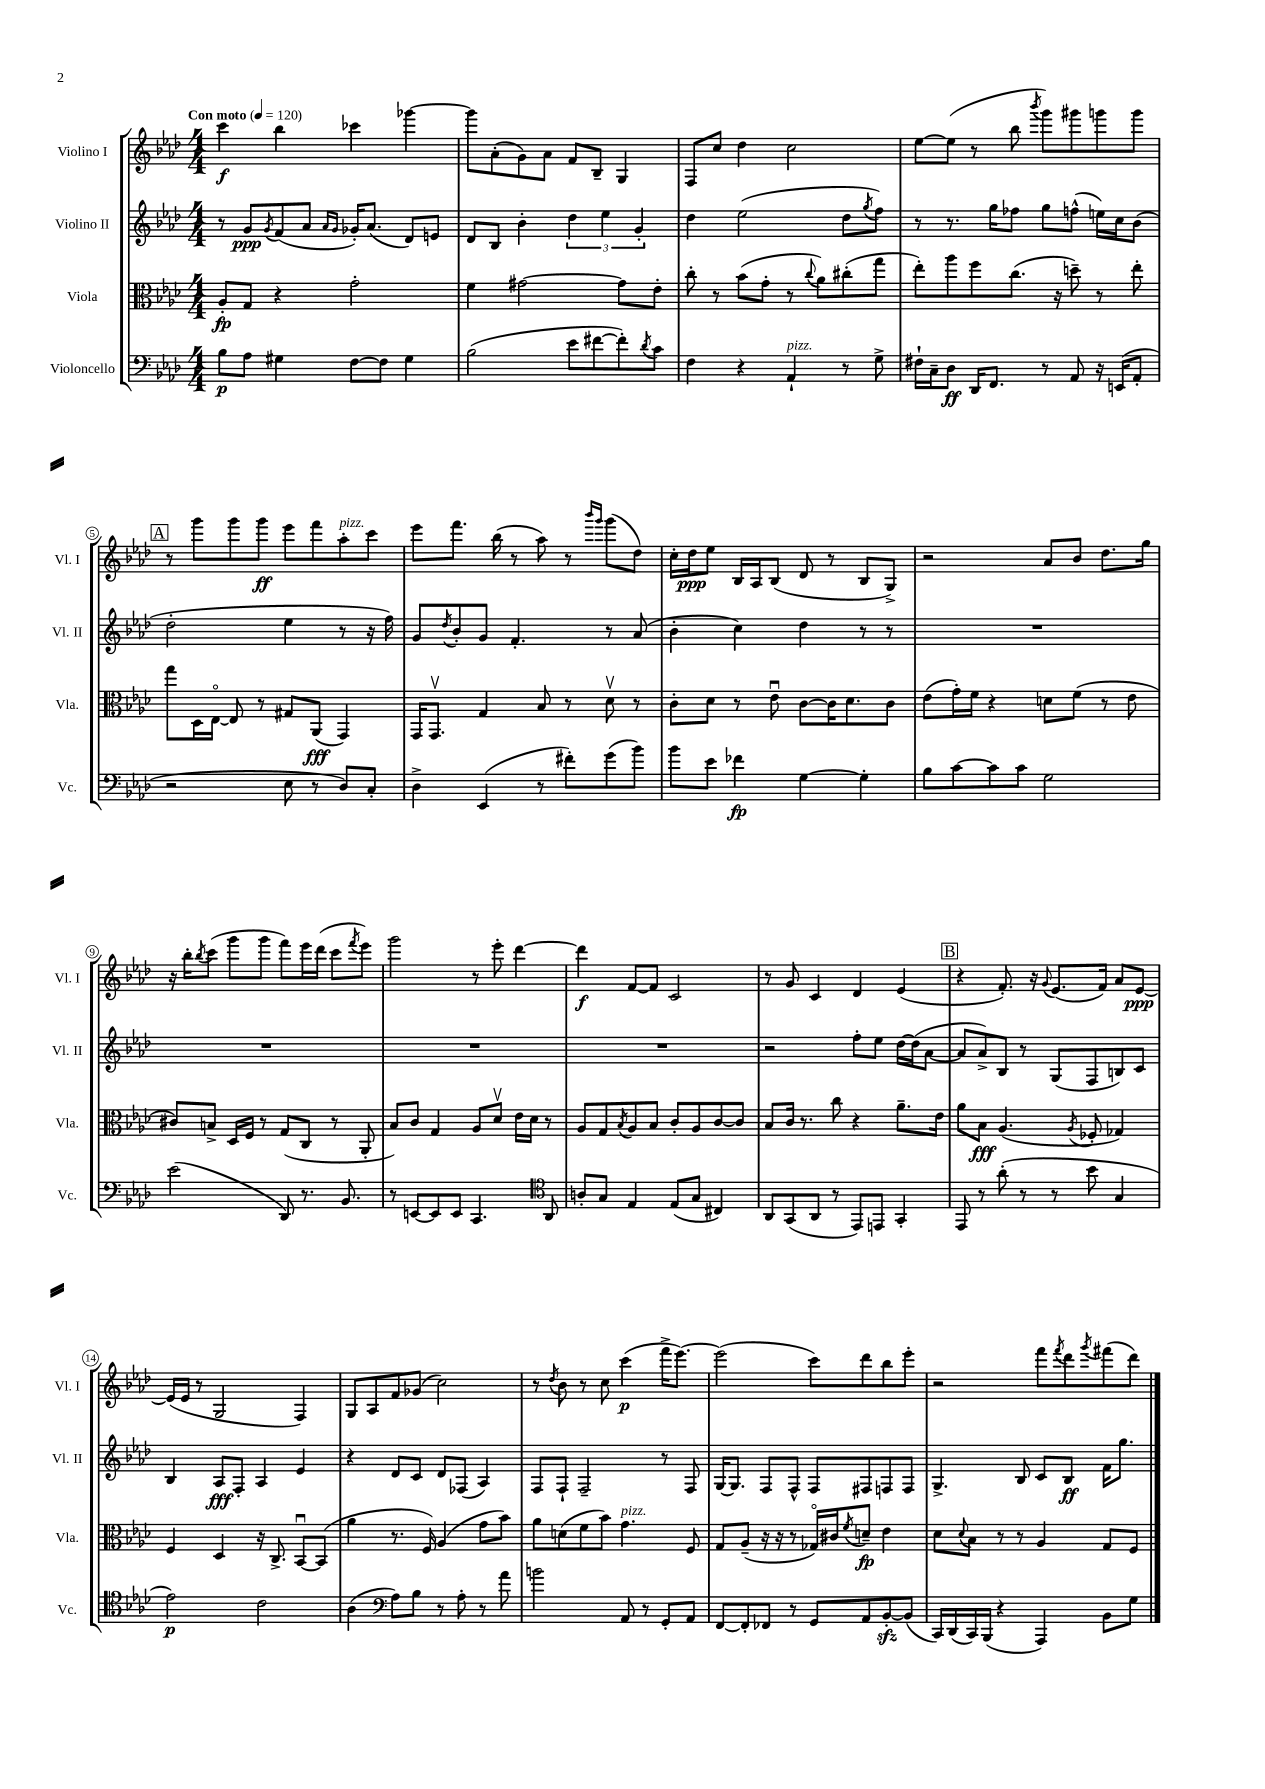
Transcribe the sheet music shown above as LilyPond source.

<<
\new StaffGroup <<
\new Staff = "s0" \with { instrumentName = "Violino I" shortInstrumentName = "Vl. I" } {
    \clef treble \key aes \major \numericTimeSignature \time 4/4 \tempo "Con moto" 4 = 120
    c'''4\f bes''4 ces'''4 ges'''4~ |
    ges'''8 aes'8-.( g'8) aes'8 f'8 bes8-- g4 |
    f8 c''8 des''4 c''2 |
    ees''8~ ees''8( r8 bes''8 \acciaccatura { bes'''8 } g'''8) gis'''8 g'''8 g'''8 |
    \mark \markup { \box "A" } r8 g'''8 g'''8 g'''8\ff ees'''8 f'''8 aes''8-.^\markup { \italic "pizz." } c'''8 |
    ees'''8 f'''8. bes''16( r8 aes''8) r8 \grace { bes'''16 g'''16 } g'''8( des''8) |
    c''16-. des''16\ppp ees''8 bes16 aes16 bes8( des'8 r8 bes8 g8->) |
    r2 aes'8 bes'8 des''8. g''16 |
    r16 bes''16-. \acciaccatura { bes''8 } c'''8( g'''8 g'''8 f'''8) ees'''16 des'''16( c'''8 \acciaccatura { f'''8 } ees'''8) |
    g'''2 r8 ees'''8-. des'''4~ |
    des'''4\f f'8~ f'8 c'2 |
    r8 g'8 c'4 des'4 ees'4( |
    \mark \markup { \box "B" } r4 f'8.-.) r16 \appoggiatura { g'8 } ees'8.( f'16) aes'8 ees'8~\ppp |
    ees'16( ees'16 r8 g2 f4) |
    g8 aes8 f'8 ges'8( c''2) |
    r8 \acciaccatura { des''8 } bes'8 r8 c''8 c'''4\p( f'''16-> ees'''8.~) |
    ees'''2( c'''8) des'''8 bes''8 ees'''8-. |
    r2 f'''8 \acciaccatura { f'''8 } des'''8 \acciaccatura { g'''8 } fis'''8( des'''8) \bar "|." |
}
\new Staff = "s1" \with { instrumentName = "Violino II" shortInstrumentName = "Vl. II" } {
    \clef treble \key aes \major \numericTimeSignature \time 4/4
    r8 g'8\ppp \acciaccatura { g'8 } f'8( aes'8 \grace { aes'16 g'16 } ges'16-.) aes'8.( des'8) e'8 |
    des'8 bes8 bes'4-. \tuplet 3/2 { des''4 ees''4 g'4-. } |
    des''4 ees''2( des''8 \acciaccatura { g''8 } f''8) |
    r8 r8. g''16 fes''8 g''8 f''8-^( e''16) c''16 bes'8( |
    \mark \markup { \box "A" } des''2-. ees''4 r8 r16 f''16) |
    g'8 \acciaccatura { des''8 } bes'8-. g'8 f'4.-. r8 aes'8( |
    bes'4-. c''4) des''4 r8 r8 |
    R1 |
    R1 |
    R1 |
    R1 |
    r2 f''8-. ees''8 des''16~ des''16( aes'8~ |
    \mark \markup { \box "B" } aes'8 aes'8->) bes8 r8 g8( f8 b8) c'8 |
    bes4 aes8\fff f8-. aes4 ees'4 |
    r4 des'8 c'8 des'8 fes8( aes4) |
    f8 f8-! f2-- r8 f8 |
    g16~ g8. f8 f8-^ f8 fis8 f8 f8 |
    g4.-> bes8 c'8 bes8\ff f'16 g''8. \bar "|." |
}
\new Staff = "s2" \with { instrumentName = "Viola" shortInstrumentName = "Vla." } {
    \clef alto \key aes \major \numericTimeSignature \time 4/4
    aes8-.\fp g8 r4 g'2-. |
    f'4 gis'2~ gis'8 ees'8-. |
    c''8-. r8 bes'8( g'8-. r8 \appoggiatura { c''8 } aes'8) cis''8-.( g''8 |
    ees''8-.) aes''8 f''8 c''8.( r16 d''8--) r8 ees''8-. |
    \mark \markup { \box "A" } g''8 des16 ees16~\flageolet ees8 r8 gis8 aes,8\fff( g,4) |
    g,16 g,8.\upbow g4 bes8 r8 des'8\upbow r8 |
    c'8-. des'8 r8 ees'8\downbow c'8~ c'16 des'8. c'8 |
    ees'8( g'16-.) f'16 r4 d'8 f'8( r8 ees'8 |
    cis'8) b8-> des16 f16 r8 g8( c8 r8 aes,8-. |
    bes8) c'8 g4 aes8 des'8\upbow ees'16 des'16 r8 |
    aes8 g8 \acciaccatura { bes8 } aes8 bes8 c'8-. aes8 c'8~ c'8 |
    bes8 c'16 r8. c''8 r4 aes'8.-- ees'16 |
    \mark \markup { \box "B" } aes'8 bes8\fff aes4.( \acciaccatura { aes8 } fes8-. ges4) |
    f4 des4 r16 c8.-> bes,8~\downbow bes,8( |
    aes'4 r8. f16) aes4( g'8 bes'8) |
    aes'8 d'8( f'8 bes'8) g'4.^\markup { \italic "pizz." } f8 |
    g8 aes8--( r16 r16 r8 ges16\flageolet) cis'16 \acciaccatura { f'8 } d'8--\fp ees'4 |
    des'8 \appoggiatura { des'8 } bes8 r8 r8 aes4 g8 f8 \bar "|." |
}
\new Staff = "s3" \with { instrumentName = "Violoncello" shortInstrumentName = "Vc." } {
    \clef bass \key aes \major \numericTimeSignature \time 4/4
    bes8\p aes8 gis4 f8~ f8 gis4 |
    bes2( ees'8 fis'8~ fis'8-.) \acciaccatura { des'8 } c'8 |
    f4 r4 aes,4-!^\markup { \italic "pizz." } r8 g8-> |
    fis16-! c16-- des8\ff des,16 f,8. r8 aes,8 r16 e,16( aes,8-. |
    \mark \markup { \box "A" } r2 ees8 r8 des8) c8-. |
    des4-> ees,4( r8 fis'8-.) g'8( bes'8) |
    bes'8 ees'8 fes'4\fp g4~ g4-. |
    bes8 c'8~ c'8 c'8 g2 |
    ees'2( des,8) r8. bes,8. |
    r8 e,8~ e,8 e,8 c,4. \clef tenor aes,8 |
    a8-. g8 ees4 ees8( g8 cis4) |
    aes,8 g,8( aes,8 r8 ees,8) e,8 g,4-. |
    \mark \markup { \box "B" } ees,8 r8 aes'8-.( r8 r8 bes'8 g4 |
    ees'2\p) c'2 |
    aes4( \clef bass aes8) bes8 r8 aes8-. r8 aes'8 |
    b'2 aes,8 r8 g,8-. aes,8 |
    f,8~ f,8-. fes,8 r8 g,8 aes,8 bes,8~-.\sfz bes,8( |
    c,16) des,16( c,16) bes,,16( r4 aes,,4) bes,8 g8 \bar "|." |
}
>>
>>
\layout { \context { \Score \override BarNumber.stencil = #(make-stencil-circler 0.1 0.3 ly:text-interface::print) } }
